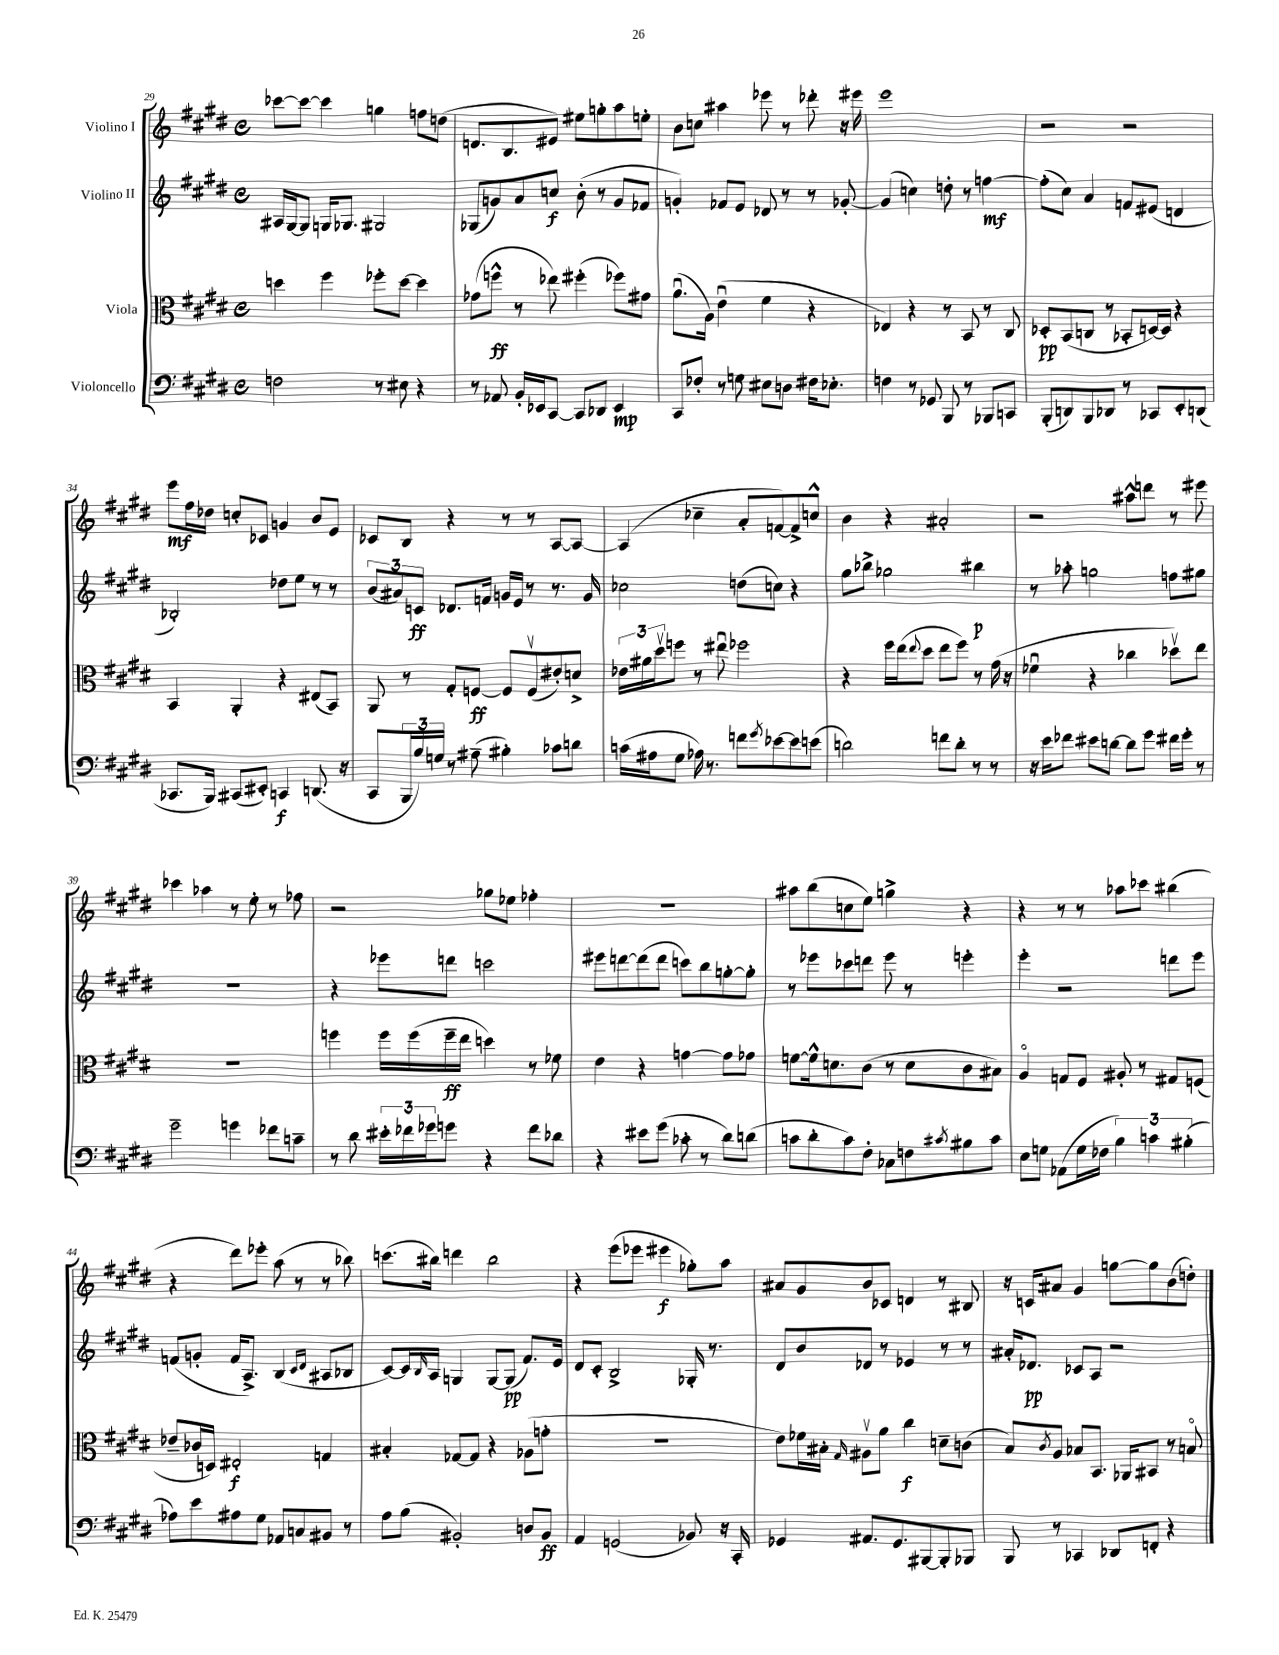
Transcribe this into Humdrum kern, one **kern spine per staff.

**kern	**kern	**kern	**kern
*staff4	*staff3	*staff2	*staff1
*clefF4	*clefC3	*clefG2	*clefG2
*k[f#c#g#d#]	*k[f#c#g#d#]	*k[f#c#g#d#]	*k[f#c#g#d#]
*M4/4	*M4/4	*M4/4	*M4/4
*met(c)	*met(c)	*met(c)	*met(c)
2F\	4dd\	16A#/LL	[8ccc-\L
.	.	[16G#/J	.
.	.	8G#/]J	8ccc-\_J
.	4ff#\	16G/LK	4ccc-\]
.	.	8.G-/J	.
8r	8ff-'\L	2G#/	4gg\
8E#\	[8dd\J	.	.
4r	4dd\]	.	8ff\L
.	.	.	(8dd\J
=	=	=	=
8r	(8g-\L	(8G-/L	8.d/L
8AA-/	8ff^^\J	8g/)	.
.	.	.	8.B/
16BB'/LL	8r	8a/	.
16EE-/J	.	.	.
[8CC#/J	8ee-\)	8cc/J	8e#/J)
8CC#/]L	(4ff#'\	(8b'\	8ee#\L
8DD-/J	.	8r	8gg'\
4EE-/	8ff-\L)	8g/L	8aa\
.	8g#\J	8f-/J	8ee'\J
=	=	=	=
8CC#/L	(8.au\L	4g'/)	8b\L
8F-'/J	.	.	8cc\J
.	16A\Jk)	.	.
8r	(4eu\	8f-/L	4aa#\
8G\	.	8e/J	.
8E#\L	4f#\	8d-/	8eee-\
8D\J	.	8r	8r
16F#\LK	4r	8r	8ddd-'\
8.E-'\J	.	.	.
.	.	[8g-'/	16r
.	.	.	16eee#\
=	=	=	=
4F\	4E-/)	(4g-/]	1eee
8r	4r	4cc\)	.
8GG-/	.	.	.
8BBB/	8r	8dd'\	.
8r	8BB/	8r	.
8BBB-/L	8r	[4ff\	.
8CC/J	8C#/	.	.
=	=	=	=
(8BBB'/L	8D-'/L	(8ff'\]L	2r
8DD/)	(8BB/	8cc#\J)	.
8BBB/	8C/J	4a/	.
8DD-/J	8r	.	.
8r	8BB-'/L	8f/L	2r
8CC-/L	[16D/L)	(8e#/J	.
.	16D/]JJ	.	.
8EE'/	4r	4d/	.
(8DD/J	.	.	.
=	=	=	=
8.CC-/L	4BB/	2B-'/)	8eee\L
.	.	.	16ff#\L
16BBB/Jk)	.	.	16dd-\JJ
(8CC#/L	4AA'/	.	8cc'/L
8EE#'/J)	.	.	8c-/J
4CC/	4r	8dd-\L	4g/
.	.	8ee\J	.
(8.DD/	(8E#/L	8r	8b/L
.	8BB/J)	8r	8e/J
16r	.	.	.
=	=	=	=
8CC#/L	8AA/	(12b/L	8c-/L
.	.	12a#/)	.
24BBB/L	8r	.	8B/J
24B/)	.	12c/J	.
24G/JJ	.	.	.
8r	8G#'/L	8.d-/L	4r
(8A#~\	[8F/J	.	.
.	.	16f/Jk	.
4B#'\)	8F/]L	16g/LL	8r
.	.	16e/JJ	.
.	(8Fv/	8r	8r
8c-\L	8e#'/)	8.r	[8A/L
8d\J	8d^/J	.	8A/_J
.	.	16g/	.
=	=	=	=
(16c\LL	24e-\LL	2cc-\	(4A/]
.	24a#\	.	.
16A#\J	.	.	.
.	24dd#v\J	.	.
8G#\J	8ff\J	.	.
16A-\)	8r	.	4cc-~\
8.r	.	.	.
.	8ee#u\	.	.
8f\L	2ff-\	(8dd\L	8a'/L
8qg#/	.	.	.
[8e-\	.	8cc\J)	[8f/)
8e-\]	.	4r	8f^/]
(8e\J	.	.	8cc^^/J
=	=	=	=
2d\)	4r	8gg#\L	4b\
.	.	8bb-^\J	.
.	16ff#\LL	2gg-\	4r
.	(16ee\J	.	.
.	8qqee/	.	.
.	8dd#\J	.	.
8f\L	8ee\L	.	2a#'/
8d'\J	8ff#\J)	.	.
8r	8r	4bb#\	.
8r	(16g#\	.	.
.	16r	.	.
=	=	=	=
16r	4f-u\	8r	2r
16e\LK	.	.	.
8f-\J	.	8aa-'\	.
8e#\L	4r	2gg\	.
[8d\J	.	.	.
8d\]L	4cc-\	.	8aa#^^\L
8g#\J	.	.	8ddd\J
16f#\LL	8dd-v\L)	8ff\L	8r
16g#'\JJ	.	.	.
8r	8ee\J	8gg#\J	8eee#\
=	=	=	=
2g#~\	1r	1r	4ccc-\
.	.	.	4aa-\
4g\	.	.	8r
.	.	.	8ee'\
8f-\L	.	.	8r
8c~\J	.	.	8ff-\
=	=	=	=
8r	4ff\	4r	2r
8d#\	.	.	.
24e#'\LL	16ff\LL	8eee-\L	.
24f-\	.	.	.
.	(16ff\	.	.
24g-\J	.	.	.
8g\J	16ff~\	8ddd\J	.
.	16ee\JJ	.	.
4r	4dd\)	2ccc\	8gg-\L
.	.	.	8ee-\J
8f-\L	8r	.	4ff-'\
8d-\J	8f-\	.	.
=	=	=	=
4r	4e\	8eee#\L	1r
.	.	[8ddd\	.
8e#\L	4r	(8ddd\]	.
(8g#\J	.	8ddd\J	.
8c-'\	[4g\	8ccc\L)	.
8r	.	8bb\	.
8d#\L)	8g\]L	[8gg'\	.
(8d\J	8g-\J	8gg'\]J	.
=	=	=	=
8c\L	[8f\L	8r	8aa#\L
8d#'\	16f^^\]k	8eee-\L	(8bb\
.	8.d\	.	.
8c\)	.	8ccc-\	8cc\
8F#'\J	(8c#\J	8ddd\J	8ee\J)
8C-\L	8r	8eee-\	4gg^\
8F\	8d\L	8r	.
8qc#/	.	.	.
8B#\	8c#\	4eee'\	4r
8c#\J	8B#\J)	.	.
=	=	=	=
8E\L	4Ao/	4eee'\	4r
8G\J	.	.	.
(8AA-\L	8G/L	2r	8r
16G\L	8F#/J	.	8r
16F-\JJ	.	.	.
6B\)	8A#'/	.	8aa-\L
.	8r	.	8ccc-\J
6c\	.	.	.
.	8G#/L	8ddd\L	(4bb#\
(6B#'\	.	.	.
.	(8F/J	8eee\J	.
=	=	=	=
8A-\L)	8e-~/L	(8f/L	4r
8e\	16c-/L	8g'/J	.
.	16D/JJ)	.	.
8A#\	2E#'/	16f/LK	8ddd#\L)
.	.	8.A^/J)	.
8G#\J	.	.	8eee-'\J
8AA-/L	.	(4B/	(8aa\
8C/	.	.	8r
.	.	16qqc#/LL	.
.	.	16qqd#/JJ	.
8BB#/J	4G/	8A#/L	8r
8r	.	8B-/J	8bb-\)
=	=	=	=
8A\L	4B#'/	[8c#/L)	(8.ccc\L
(8B\J	.	16c#/]L	.
.	.	16qqB/	.
.	.	16A/JJ	16bb#\Jk)
2BB#'/)	[8G-/L	4G/	4ddd\
.	8G-/]J	.	.
.	4r	[8G/L	2bb#\
.	.	(8G/]J	.
8D/L	(8A-\L	8.f#/L)	.
8BB#/J	8g'\J	.	.
.	.	16e/Jk	.
=	=	=	=
4AA/	1r	8d#/L	4r
.	.	8c#'/J	.
(2GG/	.	2B^/	(8eee\L
.	.	.	8eee-\J
.	.	.	4eee#\
8BB-/)	.	16G-'/	8gg-'\L)
.	.	8.r	.
16r	.	.	8aa\J
16CC#'/	.	.	.
=	=	=	=
4GG-/	8e\L)	8d#/L	8a#/L
.	16f-\L	8b/	8g#/
.	16B#'\JJ	.	.
.	16qqG#/	.	.
8.AA#/L	8A#v\L	8d-/J	8b/
.	8a\J	8r	8c-/J
8.GG-/	.	.	.
.	4cc#\	4e-/	4d/
[8BBB#/	.	.	.
8BBB#'/]	8d~\L	8r	8r
8BBB-/J	(8c\J	8r	8B#/
=	=	=	=
8BBB/	8B/L)	16a#'/LK	16r
.	.	8.d-/J	16c/LK
.	8qc#/	.	.
8r	8A/J	.	8a#/J
4CC-/	8B-/L	8c-/L	4g#/
.	8.BB/J	8A/J	.
8DD-/L	.	2r	[8gg\L
.	16AA-/LK	.	.
8FF'/J	8BB#/J	.	8gg\]
4r	8r	.	(8b\
.	8Bo/	.	8dd'\J)
==	==	==	==
*-	*-	*-	*-
